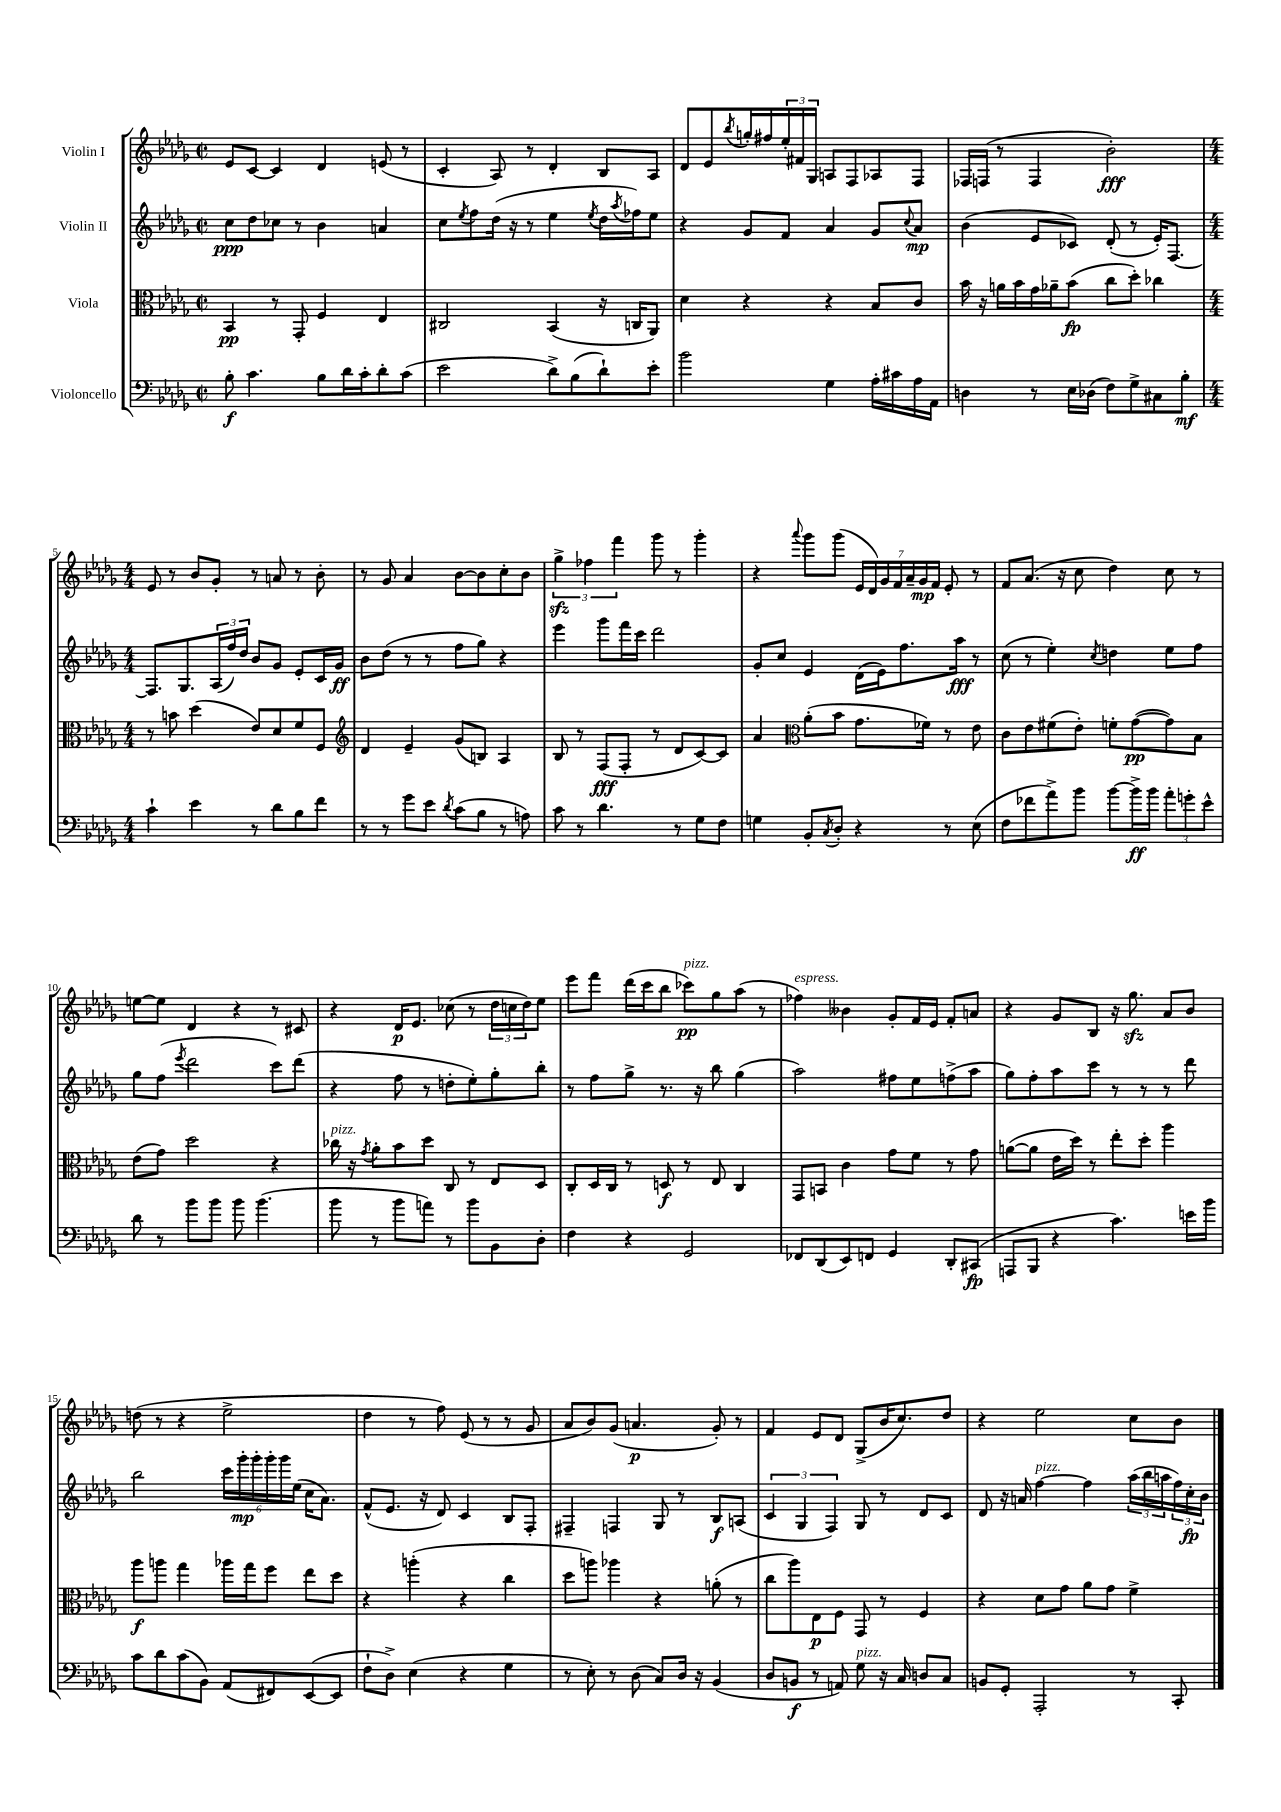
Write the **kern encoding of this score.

**kern	**kern	**kern	**kern
*staff4	*staff3	*staff2	*staff1
*clefF4	*clefC3	*clefG2	*clefG2
*k[b-e-a-d-g-]	*k[b-e-a-d-g-]	*k[b-e-a-d-g-]	*k[b-e-a-d-g-]
*M2/2	*M2/2	*M2/2	*M2/2
*met(c|)	*met(c|)	*met(c|)	*met(c|)
8B-'\	4BB-/	8cc\L	8e-/L
4.c\	.	8dd-\	[8c/J
.	8r	8cc-\J	4c/]
.	8GG-'/	8r	.
8B-\L	4F/	4b-\	4d-/
16d-\L	.	.	.
16c'\J	.	.	.
8d-'\	4E-/	4a/	(8e/
(8c\J	.	.	8r
=	=	=	=
2e-\	2C#/	8cc\L	4c'/
.	.	8qee-/	.
.	.	8ff\	.
.	.	(16dd-\Jk	8A-/)
.	.	16r	.
.	.	8r	8r
8d-^\L)	(4BB-/	4ee-\	4d-'/
(8B-\	.	.	.
.	.	8qee-/	.
8d-`\)	16r	16dd-\LL	8B-/L
.	.	8qaa-/	.
.	16C/LK	16ff-\J)	.
8e-'\J	8AA-/J)	8ee-\J	8A-/J
=	=	=	=
2b-\	4d-\	4r	8d-/L
.	.	.	8e-/
.	.	.	8qbb-/
.	4r	8g-/L	16gg'/L
.	.	.	16ff#/
.	.	8f/J	24ee-'/
.	.	.	24f#/
.	.	.	24G-/JJ
4G-\	4r	4a-/	8A/L
.	.	.	8F/
16A-'\LL	8B-/L	8g-/L	8A-/
16c#\	.	.	.
.	.	8qqcc/	.
16A-\	8c/J	8a-/J	8F/J
16AA-\JJ	.	.	.
=	=	=	=
4D\	16b-\	(4b-\	16F-/LL
.	16r	.	(16F/JJ
.	16a\LL	.	8r
.	16b-\	.	.
8r	16g-\	8e-/L	4F/
.	16a-~\J	.	.
16E-\LL	(8b-\J	8c-/J)	.
(16D-\JJ	.	.	.
8F\L)	8cc\L	(8d-'/	2b-'\)
8G-^\	8dd-'\J)	8r	.
8C#\	4cc-\	16e-'/LK)	.
.	.	[8.F/J	.
8B-'\J	.	.	.
=	=	=	=
*M4/4	*M4/4	*M4/4	*M4/4
4c`\	8r	8.F/]L	8e-/
.	8b\	.	8r
.	.	8.G-/	.
4e-\	(4dd-\	.	8b-/L
.	.	(24A-/L	8g-'/J
.	.	24ff/)	.
.	.	24dd-/JJ	.
8r	8e-/L)	8b-/L	8r
8d-\L	8d-/	8g-/J	8a/
8B-\	8f/	8e-'/L	8r
8f\J	8F/J	16c/L	8b-'\
.	.	16g-/JJ	.
=	=	=	=
*	*clefG2	*	*
8r	4d-/	8b-\L	8r
8r	.	(8dd-\J	8g-/
8g-\L	4e-~/	8r	4a-/
8e-\J	.	8r	.
8qd-/	.	.	.
(8c\L	(8g-/L	8ff\L	[8b-\L
8B-\J	8B/J)	8gg-\J)	8b-\]
8r	4A-/	4r	8cc'\
8A\)	.	.	8b-\J
=	=	=	=
8c\	8B-/	4eee-\	6gg-^\
8r	8r	.	.
.	.	.	6ff-\
4.d-\	(8F/L	8ggg-\L	.
.	.	.	6fff\
.	8F'/J	16fff\L	.
.	.	16ccc\JJ	.
.	8r	2ddd-\	8ggg-\
8r	8d-/L	.	8r
8G-\L	[8c/)	.	4ggg-'\
8F\J	8c/]J	.	.
=	=	=	=
4G\	4a-/	8g-'/L	4r
.	.	8cc/J	.
*	*clefC3	*	*
.	.	.	8qqaaa-/
8BB-'/L	(8a-'\L	4e-/	8ggg-\L
8qC/	.	.	.
8D-'/J	8b-\J	.	(8ggg-\J
4r	8.g-\L	(16d-\LL	28e-/LL
.	.	.	28d-/)
.	.	16e-\J)	.
.	.	.	28g-/
.	.	.	28f/
.	.	8.ff\	.
.	.	.	28a-~/
.	.	.	28g-/
.	16f-\Jk)	.	.
.	.	.	28f/JJ
8r	8r	.	8e-'/
.	.	16aa-\Jk	.
(8E-\	8e-\	8r	8r
=	=	=	=
8F\L	8c\L	(8cc\	8f/L
8f-\	8e-\	8r	(8.a-/J
8a-^\)	(8f#\	4ee-'\)	.
.	.	.	16r
8b-\J	8e-'\J)	.	8cc\
.	.	8qcc/	.
[8b-\L	8f'\L	4dd\	4dd-\)
16b-^\]L	([8g-\	.	.
16b-\JJ	.	.	.
12a-'\L	8g-\])	8ee-\L	8cc\
12g'\	.	.	.
.	8B-\J	8ff\J	8r
12e-^^\J	.	.	.
=	=	=	=
8d-\	(8e-\L	8gg-\L	[8ee\L
8r	8g-\J)	(8ff\J	8ee\]J
.	.	8qeee-/	.
8b-\L	2dd-\	2ddd-\	4d-/
8b-\J	.	.	.
8b-\	.	.	4r
(4.b-\	.	.	.
.	4r	8ccc\L)	8r
.	.	(8ddd-\J	8c#/
=	=	=	=
8b-\	16cc-\	4r	4r
.	16r	.	.
.	8qg-/	.	.
8r	8a-'\L	.	.
8b-\L	8b-\	8ff\	16d-/LK
.	.	.	8.e-/J
8a\J)	8dd-\J	8r	.
8r	8C/	8dd'\L	(8cc-\
8b-\L	8r	8ee-'\)	8r
8BB-\	8E-/L	8gg-'\	24dd-\LL
.	.	.	24cc\
.	.	.	24dd-\J)
8D-'\J	8D-/J	8bb-'\J	8ee-\J
=	=	=	=
4F\	8C'/L	8r	8eee-\L
.	16D-/L	8ff\L	8fff\J
.	16C/JJ	.	.
4r	8r	8gg-^\J	(16ddd-\LL
.	.	.	16ccc\J
.	8D/	8.r	8bb-\J
2GG-/	8r	.	8ccc-\L)
.	.	16r	.
.	8E-/	8bb-\	8gg-\
.	4C/	(4gg-\	(8aa-\J
.	.	.	8r
=	=	=	=
8FF-/L	8GG-/L	2aa-\)	4ff-\)
(8DD-/	8BB/J	.	.
8EE-/)	4c\	.	4b--\
8FF/J	.	.	.
4GG-/	8g-\L	8ff#\L	8g-'/L
.	8f\J	8ee-\	16f/L
.	.	.	16e-/JJ
8DD-'/L	8r	(8ff^\	8f'/L
(8CC#/J	8g-\	8aa-\J	8a/J
=	=	=	=
8AAA/L	([8a\L	8gg-\L)	4r
8BBB-/J	8a\]J	8ff'\	.
4r	16e-\LL	8aa-\	8g-/L
.	16dd-\JJ)	.	.
.	8r	8ccc\J	8B-/J
4.c\)	8ee-'\L	8r	16r
.	.	.	8.gg-\
.	8dd-'\J	8r	.
.	4aa-\	8r	8a-/L
16e\LL	.	8ddd-\	8b-/J
16b-\JJ	.	.	.
=	=	=	=
8c\L	8aa-\L	2bb-\	(8dd\
8d-\	8aa\J	.	8r
(8c\	4gg-\	.	4r
8BB-\J)	.	.	.
(8AA-/L	16aa-\LL	24ccc\LL	2ee-^\
.	.	24ggg-'\	.
.	16gg-\J	.	.
.	.	24ggg-'\	.
8FF#/)	8ff\J	24ggg-'\	.
.	.	24ggg-\	.
.	.	(24ee-\JJ	.
([8EE-/	8ee-\L	16cc\LK	.
.	.	8.a-\J)	.
8EE-/]J	8dd-\J	.	.
=	=	=	=
8F`\L	4r	(8f^^/L	4dd-\
8D-^\J)	.	8.e-/J	.
(4E-\	(4aa'\	.	8r
.	.	16r	.
.	.	8d-/)	8ff\)
4r	4r	4c/	(8e-/
.	.	.	8r
4G-\	4cc\	8B-/L	8r
.	.	8F'/J	8g-/
=	=	=	=
8r	8dd-\L	4F#~/	8a-/L
8E-'\)	8aa\J)	.	8b-/)
8r	4aa-\	4F/	(8g-/J
(8D-\	.	.	4.a/
8C/L)	4r	8G-/	.
16D-/Jk	.	8r	.
16r	.	.	.
(4BB-/	(8a'\	8B-/L	8g-'/)
.	8r	(8A/J	8r
=	=	=	=
8D-/L	8cc\L	6c/	4f/
8BB/J	8aa-\)	.	.
.	.	6G-/	.
8r	8E-\	.	8e-/L
.	.	6F/)	.
8AA/)	8F\J	.	8d-/J
8G-\	8GG-/	8G-/	(8G-^/L
16r	8r	8r	16b-/K
16C/	.	.	8.cc/)
8D/L	4F/	8d-/L	.
8C/J	.	8c/J	8dd-/J
=	=	=	=
8BB/L	4r	8d-/	4r
8GG-'/J	.	16r	.
.	.	16a/	.
2AAA-'/	8d-\L	[4ff\	2ee-\
.	8g-\J	.	.
.	8a-\L	4ff\]	.
.	8g-\J	.	.
8r	4f^\	(24aa-\LL	8cc\L
.	.	24bb-\	.
.	.	24aa\	.
8CC'/	.	24ff\)	8b-\J
.	.	24cc'\	.
.	.	24b-\JJ	.
==	==	==	==
*-	*-	*-	*-
